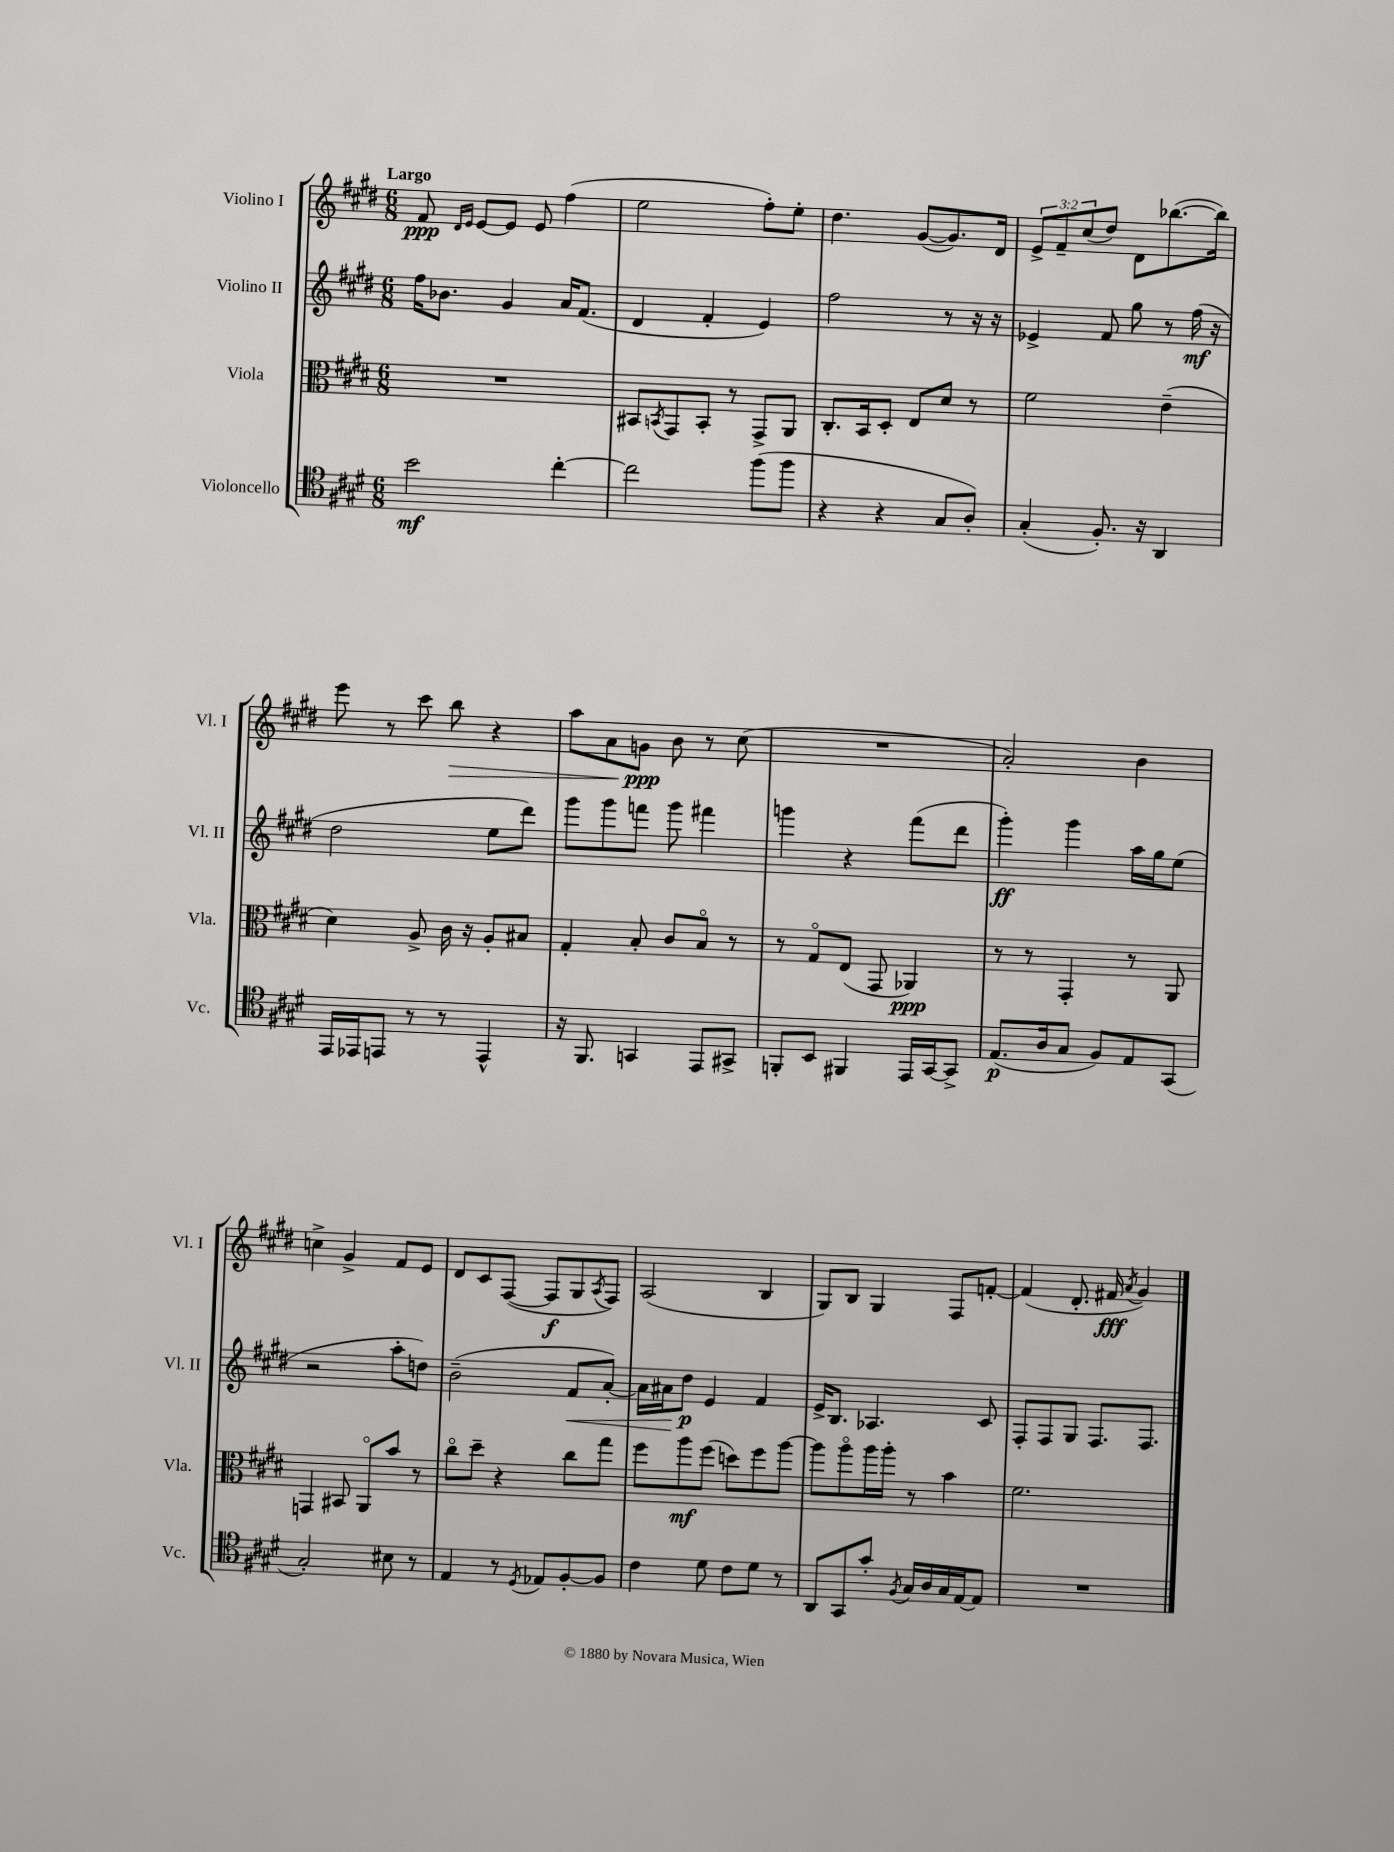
<<
\new StaffGroup <<
\new Staff = "s0" \with { instrumentName = "Violino I" shortInstrumentName = "Vl. I" } {
    \clef treble \key e \major \numericTimeSignature \time 6/8 \override Staff.TupletNumber.text = #tuplet-number::calc-fraction-text \tempo "Largo"
    fis'8\ppp \grace { dis'16 e'16 } e'8~ e'8 e'8 fis''4( |
    e''2 fis''8-.) e''8-. |
    dis''4. gis'8~( gis'8.) dis'16 |
    \tuplet 3/2 { e'8-> fis'8-- cis''8( } dis''8) dis'8 bes''8.~( bes''16) |
    e'''8 r8 cis'''8 b''8\> r4 |
    a''8 a'8 g'8\ppp\! b'8 r8 cis''8( |
    R2. |
    a'2-.) b'4 |
    c''4-> gis'4-> fis'8 e'8 |
    dis'8 cis'8 fis8~( fis8\f gis8 \acciaccatura { a8 } fis8) |
    a2( b4 |
    gis8) b8 gis4 fis8 f'8~-. |
    f'4( dis'8.-. fis'16\fff \acciaccatura { a'8 } gis'4) \bar "|." |
}
\new Staff = "s1" \with { instrumentName = "Violino II" shortInstrumentName = "Vl. II" } {
    \clef treble \key e \major \numericTimeSignature \time 6/8
    fis''16 bes'8. gis'4 a'16 fis'8.( |
    dis'4 fis'4-. e'4) |
    fis''2 r8 r16 r16 |
    ees'4-> fis'8 gis''8 r8 fis''16\mf( r16 |
    dis''2 e''8 dis'''8) |
    gis'''8 gis'''8 f'''8 gis'''8 fis'''4 |
    g'''4 r4 fis'''8( dis'''8 |
    gis'''4-.\ff) gis'''4 a''16 gis''16 e''8( |
    r2 a''8-. d''8) |
    b'2--( fis'8\< a'8~-.) |
    a'16 ais'16\! dis''8\p e'4 fis'4 |
    e'16-> b8. aes4. cis'8 |
    fis8-. fis8 gis8 fis8. fis8. \bar "|." |
}
\new Staff = "s2" \with { instrumentName = "Viola" shortInstrumentName = "Vla." } {
    \clef alto \key e \major \numericTimeSignature \time 6/8
    R2. |
    bis,8 \acciaccatura { b,8 } gis,8 b,8-. r8 gis,8-> a,8 |
    cis8.-. b,16 dis8-. e8 dis'8 r8 |
    fis'2 e'4--( |
    dis'4) a8-> cis'16 r16 a8-. bis8 |
    gis4-. b8-. cis'8 b8\flageolet r8 |
    r8 gis8\flageolet e8( gis,8 aes,4\ppp) |
    r8 r8 gis,4-. r8 a,8 |
    g,4 bis,8 a,8\flageolet b'8 r8 |
    cis''8\flageolet dis''8-- r4 cis''8 gis''8 |
    fis''8 a''8\mf fis''8( d''8) fis''8 a''8~ |
    a''8 a''8\flageolet a''16 a''16-. r8 b'4 |
    fis'2. \bar "|." |
}
\new Staff = "s3" \with { instrumentName = "Violoncello" shortInstrumentName = "Vc." } {
    \clef tenor \key e \major \numericTimeSignature \time 6/8
    b'2\mf cis''4~-. |
    cis''2 fis''8( fis''8 |
    r4 r4 gis8 a8-.) |
    gis4-.( fis8.-.) r16 a,4 |
    e,16 ees,16 e,8 r8 r8 e,4-^ |
    r16 fis,8. g,4 e,8 gis,8-> |
    f,8-. b,8 fis,4 e,16 gis,16~ gis,8-> |
    e8.\p( a16 gis8 fis8) e8 gis,8( |
    gis2-.) bis8 r8 |
    e4 r8 \acciaccatura { dis8 } ees8 fis8~-. fis8 |
    cis'4 dis'8 cis'8 dis'8 r8 |
    a,8 gis,8 gis'8-. \acciaccatura { fis8 } gis16 a16 gis16 e16~ e8 |
    R2. \bar "|." |
}
>>
>>
\layout { \context { \Score \remove "Bar_number_engraver" } }
